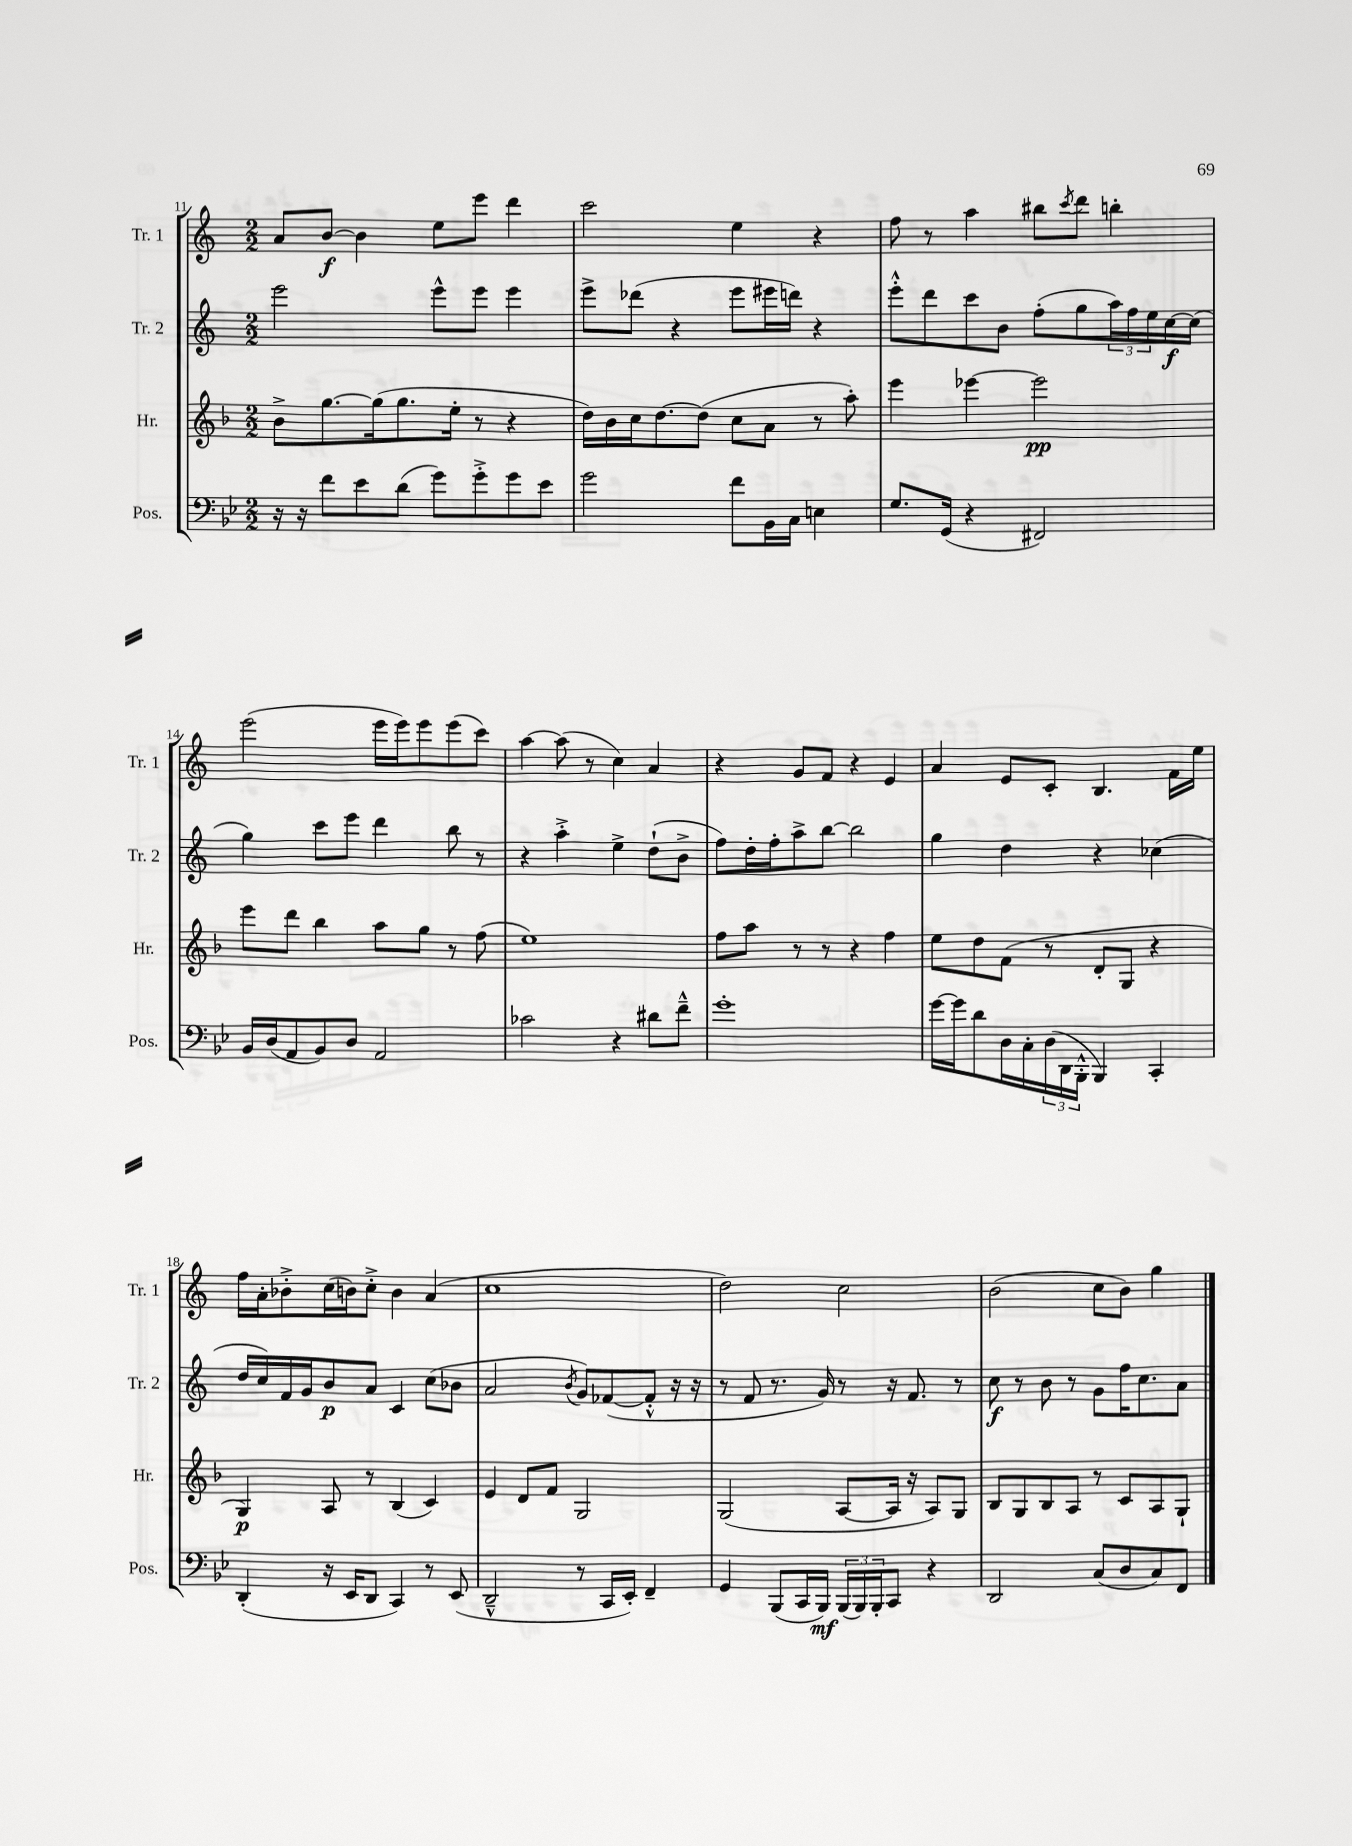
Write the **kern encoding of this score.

**kern	**dynam	**kern	**dynam	**kern	**dynam	**kern	**dynam
*part4	*part4	*part3	*part3	*part2	*part2	*part1	*part1
*staff4	*staff4	*staff3	*staff3	*staff2	*staff2	*staff1	*staff1
*I"Pos.	*	*I"Hr.	*	*I"Tr. 2	*	*I"Tr. 1	*
*I'Pos.	*	*I'Hr.	*	*I'Tr. 2	*	*I'Tr. 1	*
*clefF4	*	*clefG2	*	*clefG2	*	*clefG2	*
*k[b-e-]	*	*k[b-]	*	*k[]	*	*k[]	*
*M2/2	*	*M2/2	*	*M2/2	*	*M2/2	*
=11	=11	=11	=11	=11	=11	=11	=11
16r	.	8b-^\L	.	2eee\	.	8a/L	.
16r	.	.	.	.	.	.	.
8f\L	.	[8.gg\	.	.	.	[8b/J	f
8e-\	.	.	.	.	.	4b\]	.
.	.	(16gg\k]	.	.	.	.	.
(8d\J	.	8.gg\	.	.	.	.	.
8g\L)	.	.	.	8eee^^\L	.	8ee\L	.
.	.	16ee'\Jk	.	.	.	.	.
8g'^\	.	8r	.	8eee\J	.	8eee\J	.
8g\	.	4r	.	4eee\	.	4ddd\	.
8e-\J	.	.	.	.	.	.	.
=12	=12	=12	=12	=12	=12	=12	=12
2g\	.	16dd\LL)	.	8eee^\L	.	2ccc\	.
.	.	16b-\	.	.	.	.	.
.	.	16cc\J	.	(8ddd-X\J	.	.	.
.	.	[8.dd\	.	.	.	.	.
.	.	.	.	4r	.	.	.
.	.	(8dd\J]	.	.	.	.	.
8f\L	.	8cc\L	.	8eee\L	.	4ee\	.
16BB-\L	.	8a\J	.	16eee#X\L	.	.	.
16C\JJ	.	.	.	16dddn\JJ)	.	.	.
4En\	.	8r	.	4r	.	4r	.
.	.	8aa'\)	.	.	.	.	.
=13	=13	=13	=13	=13	=13	=13	=13
8.G/L	.	4eee\	.	8eee'^^\L	.	8ff\	.
.	.	.	.	8ddd\	.	8r	.
(16GG/Jk	.	.	.	.	.	.	.
4r	.	[4eee-X\	.	8ccc\	.	4aa\	.
.	.	.	.	8b\J	.	.	.
2FF#X/)	.	2eee-\]	pp	(8ff'\L	.	8bb#X\L	.
.	.	.	.	.	.	8qccc/	.
.	.	.	.	8gg\	.	8ddd\J	.
.	.	.	.	24aa\L)	.	4bbn'\	.
.	.	.	.	24ff\	.	.	.
.	.	.	.	24ee\	.	.	.
.	.	.	.	[16cc\	f	.	.
.	.	.	.	(16cc\JJ]	.	.	.
!!LO:LB:g=z
=14	=14	=14	=14	=14	=14	=14	=14
16BB-/LL	.	8eee\L	.	4gg\)	.	(2eee\	.
(16D/J	.	.	.	.	.	.	.
8AA/	.	8ddd\J	.	.	.	.	.
8BB-/)	.	4bb-\	.	8ccc\L	.	.	.
8D/J	.	.	.	8eee\J	.	.	.
2AA/	.	8aa\L	.	4ddd\	.	16eee\LL	.
.	.	.	.	.	.	16eee\J)	.
.	.	8gg\J	.	.	.	8eee\	.
.	.	8r	.	8bb\	.	(8eee\	.
.	.	(8ff\	.	8r	.	8ccc\J)	.
=15	=15	=15	=15	=15	=15	=15	=15
2c-X\	.	1ee)	.	4r	.	[4aa\	.
.	.	.	.	4aa'^\	.	(8aa\]	.
.	.	.	.	.	.	8r	.
4r	.	.	.	4ee^\	.	4cc\)	.
8d#X\L	.	.	.	(8dd`\L	.	4a/	.
8f~^^\J	.	.	.	8b^\J	.	.	.
=16	=16	=16	=16	=16	=16	=16	=16
1g'	.	8ff\L	.	8ff\L)	.	4r	.
.	.	8aa\J	.	16dd'\L	.	.	.
.	.	.	.	16ff'\J	.	.	.
.	.	8r	.	8aa^\	.	8g/L	.
.	.	8r	.	[8bb\J	.	8f/J	.
.	.	4r	.	2bb\]	.	4r	.
.	.	4ff\	.	.	.	4e/	.
=17	=17	=17	=17	=17	=17	=17	=17
[16g\LL	.	8ee\L	.	4gg\	.	4a/	.
16g\J]	.	.	.	.	.	.	.
8d\	.	8dd\	.	.	.	.	.
16D\L	.	(8f\J	.	4dd\	.	8e/L	.
16C'\	.	.	.	.	.	.	.
(24D\	.	8r	.	.	.	8c'/J	.
24DD\	.	.	.	.	.	.	.
24BBB-'^^\JJ	.	.	.	.	.	.	.
4BBB-/)	.	8d'/L	.	4r	.	4.B/	.
.	.	8G/J	.	.	.	.	.
4CC'/	.	4r	.	(4cc-X\	.	.	.
.	.	.	.	.	.	16f\LL	.
.	.	.	.	.	.	16ee\JJ	.
!!LO:LB:g=z
=18	=18	=18	=18	=18	=18	=18	=18
(4DD'/	.	4G/)	p	16dd/LL	.	16ff\LL	.
.	.	.	.	16cc/)	.	16a'\J	.
.	.	.	.	16f/	.	8b-X'^\	.
.	.	.	.	16g/J	.	.	.
16r	.	8A/	.	8b/	p	(16cc\L	.
16EE-/KL	.	.	.	.	.	16bn\J)	.
8DD/J	.	8r	.	8a/J	.	8cc'^\J	.
4CC/)	.	(4B-/	.	4c/	.	4b\	.
8r	.	4c/)	.	(8cc\L	.	(4a/	.
(8EE-/	.	.	.	8b-X\J	.	.	.
=19	=19	=19	=19	=19	=19	=19	=19
2DD~^^/	.	4e/	.	2a/	.	1cc	.
.	.	8d/L	.	.	.	.	.
.	.	8f/J	.	.	.	.	.
.	.	.	.	8qb/	.	.	.
8r	.	2G/	.	8g/L)	.	.	.
16CC/LL	.	.	.	([8f-X/	.	.	.
16EE-'/JJ)	.	.	.	.	.	.	.
4FF~/	.	.	.	8f-'^^/J]	.	.	.
.	.	.	.	16r	.	.	.
.	.	.	.	16r	.	.	.
=20	=20	=20	=20	=20	=20	=20	=20
4GG/	.	(2G/	.	8r	.	2dd\)	.
.	.	.	.	8f/	.	.	.
(8BBB-/L	.	.	.	8.r	.	.	.
16CC/L	.	.	.	.	.	.	.
16BBB-/JJ)	mf	.	.	16g/)	.	.	.
(24BBB-/LL	.	[8A/L	.	8r	.	2cc\	.
24BBB-/)	.	.	.	.	.	.	.
24BBB-'/J	.	.	.	.	.	.	.
8CC/J	.	16A/Jk]	.	16r	.	.	.
.	.	16r	.	8.f/	.	.	.
4r	.	8A/L)	.	.	.	.	.
.	.	8G/J	.	8r	.	.	.
=21	=21	=21	=21	=21	=21	=21	=21
2DD/	.	8B-/L	.	8cc\	f	(2b\	.
.	.	8G/	.	8r	.	.	.
.	.	8B-/	.	8b\	.	.	.
.	.	8A/J	.	8r	.	.	.
(8C/L	.	8r	.	8g\L	.	8cc\L	.
8D/	.	8c/L	.	16ff\K	.	8b\J)	.
.	.	.	.	8.cc\	.	.	.
8C/)	.	8A/	.	.	.	4gg\	.
8FF/J	.	8G`/J	.	8a\J	.	.	.
==	==	==	==	==	==	==	==
*-	*-	*-	*-	*-	*-	*-	*-
